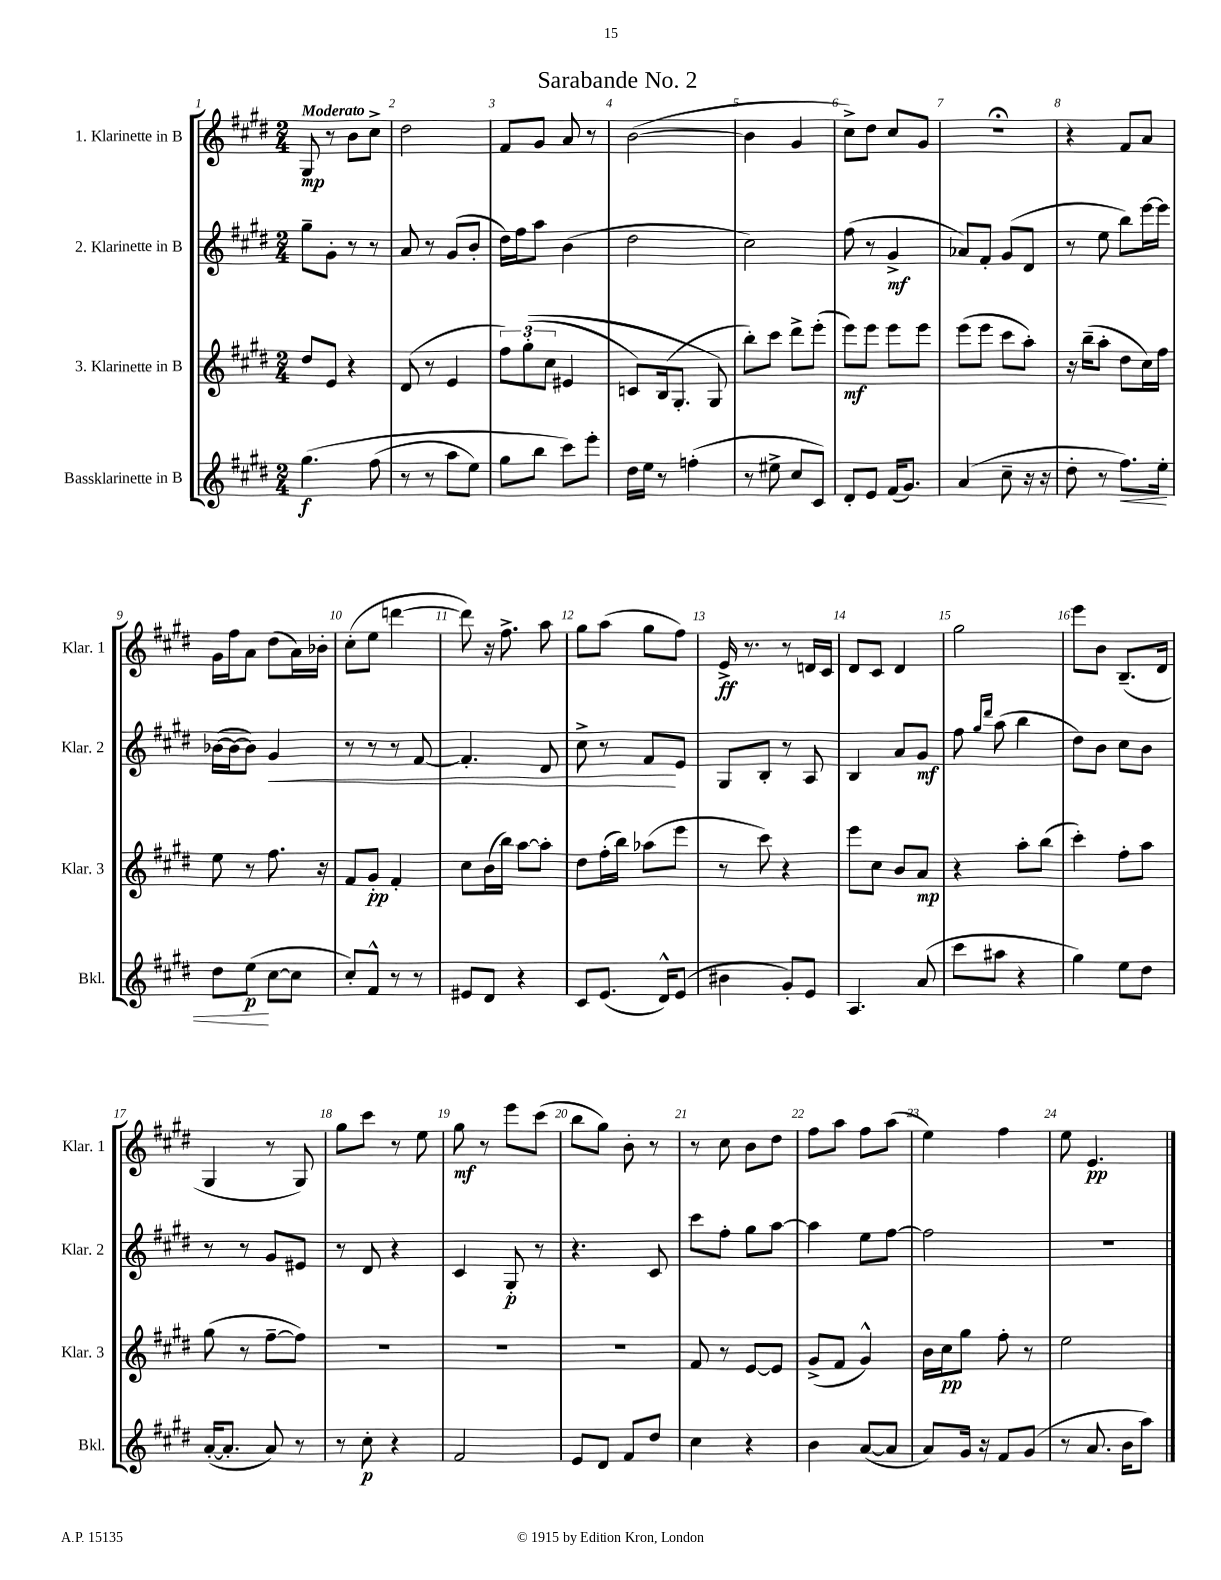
\header { title = "Sarabande No. 2" }
<<
\new StaffGroup <<
\new Staff = "s0" \with { instrumentName = "1. Klarinette in B" shortInstrumentName = "Klar. 1" } {
    \clef treble \key e \major \numericTimeSignature \time 2/4 \tempo "Moderato"
    \autoBeamOff gis8\mp r8 b'8[ cis''8]-> |
    dis''2 |
    fis'8[ gis'8] a'8 r8 |
    b'2~( |
    b'4 gis'4 |
    cis''8[->) dis''8] cis''8[ gis'8] |
    r2\fermata |
    r4 fis'8[ a'8] |
    gis'16[ fis''16 a'8] dis''8[( a'16) bes'16]-. |
    cis''8[-.( e''8] d'''4~ |
    d'''8) r16 fis''8.-> a''8 |
    gis''8[ a''8]( gis''8[ fis''8]) |
    e'16->\ff r8. r8 d'16[ cis'16] |
    dis'8[ cis'8] dis'4 |
    gis''2 |
    e'''8[ b'8] b8.[--( dis'16] |
    gis4 r8 gis8) |
    gis''8[ cis'''8] r8 e''8 |
    gis''8\mf r8 e'''8[ cis'''8]( |
    b''8[ gis''8]) b'8-. r8 |
    r8 cis''8 b'8[ dis''8] |
    fis''8[ a''8] fis''8[ a''8]( |
    e''4) fis''4 |
    e''8 e'4.\pp \bar "|." |
}
\new Staff = "s1" \with { instrumentName = "2. Klarinette in B" shortInstrumentName = "Klar. 2" } {
    \clef treble \key e \major \numericTimeSignature \time 2/4
    \autoBeamOff gis''8[-- gis'8]-. r8 r8 |
    a'8 r8 gis'8[( b'8]-. |
    dis''16[) fis''16 a''8] b'4( |
    dis''2 |
    cis''2) |
    fis''8( r8 gis'4->\mf |
    aes'8[) fis'8]-. gis'8[( dis'8] |
    r8 e''8 b''8[) e'''16~ e'''16] |
    bes'16[~( bes'16~ bes'8]) gis'4\< |
    r8 r8 r8 fis'8~ |
    fis'4.-. dis'8 |
    cis''8-> r8 fis'8[\! e'8] |
    gis8[ b8]-. r8 a8 |
    b4 a'8[ gis'8]\mf |
    fis''8 \grace { gis''16[ dis'''16] } a''8( b''4 |
    dis''8[) b'8] cis''8[ b'8] |
    r8 r8 gis'8[ eis'8] |
    r8 dis'8 r4 |
    cis'4 gis8-.\p r8 |
    r4. cis'8 |
    cis'''8[ fis''8]-. gis''8[ a''8]~ |
    a''4 e''8[ fis''8]~ |
    fis''2 |
    r2 \bar "|." |
}
\new Staff = "s2" \with { instrumentName = "3. Klarinette in B" shortInstrumentName = "Klar. 3" } {
    \clef treble \key e \major \numericTimeSignature \time 2/4
    \autoBeamOff dis''8[ e'8] r4 |
    dis'8( r8 e'4 |
    \tuplet 3/2 { fis''8[) gis''8-.(\( cis''8] } eis'4 |
    c'8[) b16( gis8.]-. gis8\) |
    b''8[-.) cis'''8] dis'''8[-> e'''8]-.( |
    e'''8[\mf) e'''8] e'''8[ e'''8] |
    e'''8[( e'''8] cis'''8[ a''8]-.) |
    r16 b''16[--( a''8]-. dis''8[ cis''16) fis''16] |
    e''8 r8 fis''8. r16 |
    fis'8[ gis'8]-.\pp fis'4-. |
    cis''8[ b'16( b''16]) a''8[~ a''8]-. |
    dis''8[ fis''16-.( b''16]) aes''8[( e'''8] |
    r8 cis'''8) r4 |
    e'''8[ cis''8] b'8[ a'8]\mp |
    r4 a''8[-. b''8]( |
    cis'''4-.) fis''8[-. a''8] |
    gis''8( r8 fis''8[~-- fis''8]) |
    R2 |
    R2 |
    R2 |
    fis'8 r8 e'8[~ e'8] |
    gis'8[->( fis'8] gis'4-^) |
    b'16[ cis''16\pp gis''8] fis''8-. r8 |
    e''2 \bar "|." |
}
\new Staff = "s3" \with { instrumentName = "Bassklarinette in B" shortInstrumentName = "Bkl." } {
    \clef treble \key e \major \numericTimeSignature \time 2/4
    \autoBeamOff gis''4.\f\( fis''8( |
    r8 r8 a''8[ e''8]) |
    gis''8[ b''8] cis'''8[\) e'''8]-. |
    dis''16[ e''16] r8 f''4-.( |
    r8 eis''8-> cis''8[ cis'8]) |
    dis'8[-. e'8] fis'16[( gis'8.]) |
    a'4( cis''8-- r16 r16 |
    dis''8-. r8 fis''8.[\<) e''16]-. |
    dis''8[ e''8]\p\!( cis''8[~ cis''8] |
    cis''8[-.) fis'8]-^ r8 r8 |
    eis'8[ dis'8] r4 |
    cis'8[ e'8.]( dis'16[-^) e'8]( |
    bis'4 gis'8[-.) e'8] |
    a4. a'8( |
    cis'''8[ ais''8] r4 |
    gis''4) e''8[ dis''8] |
    a'16[~-.( a'8.]-. a'8) r8 |
    r8 cis''8-.\p r4 |
    fis'2 |
    e'8[ dis'8] fis'8[ dis''8] |
    cis''4 r4 |
    b'4 a'8[~( a'8] |
    a'8[) gis'16] r16 fis'8[ gis'8]( |
    r8 a'8. b'16[ a''8]) \bar "|." |
}
>>
>>
\layout { \context { \Score \override BarNumber.break-visibility = ##(#f #t #t) barNumberVisibility = #all-bar-numbers-visible } }
